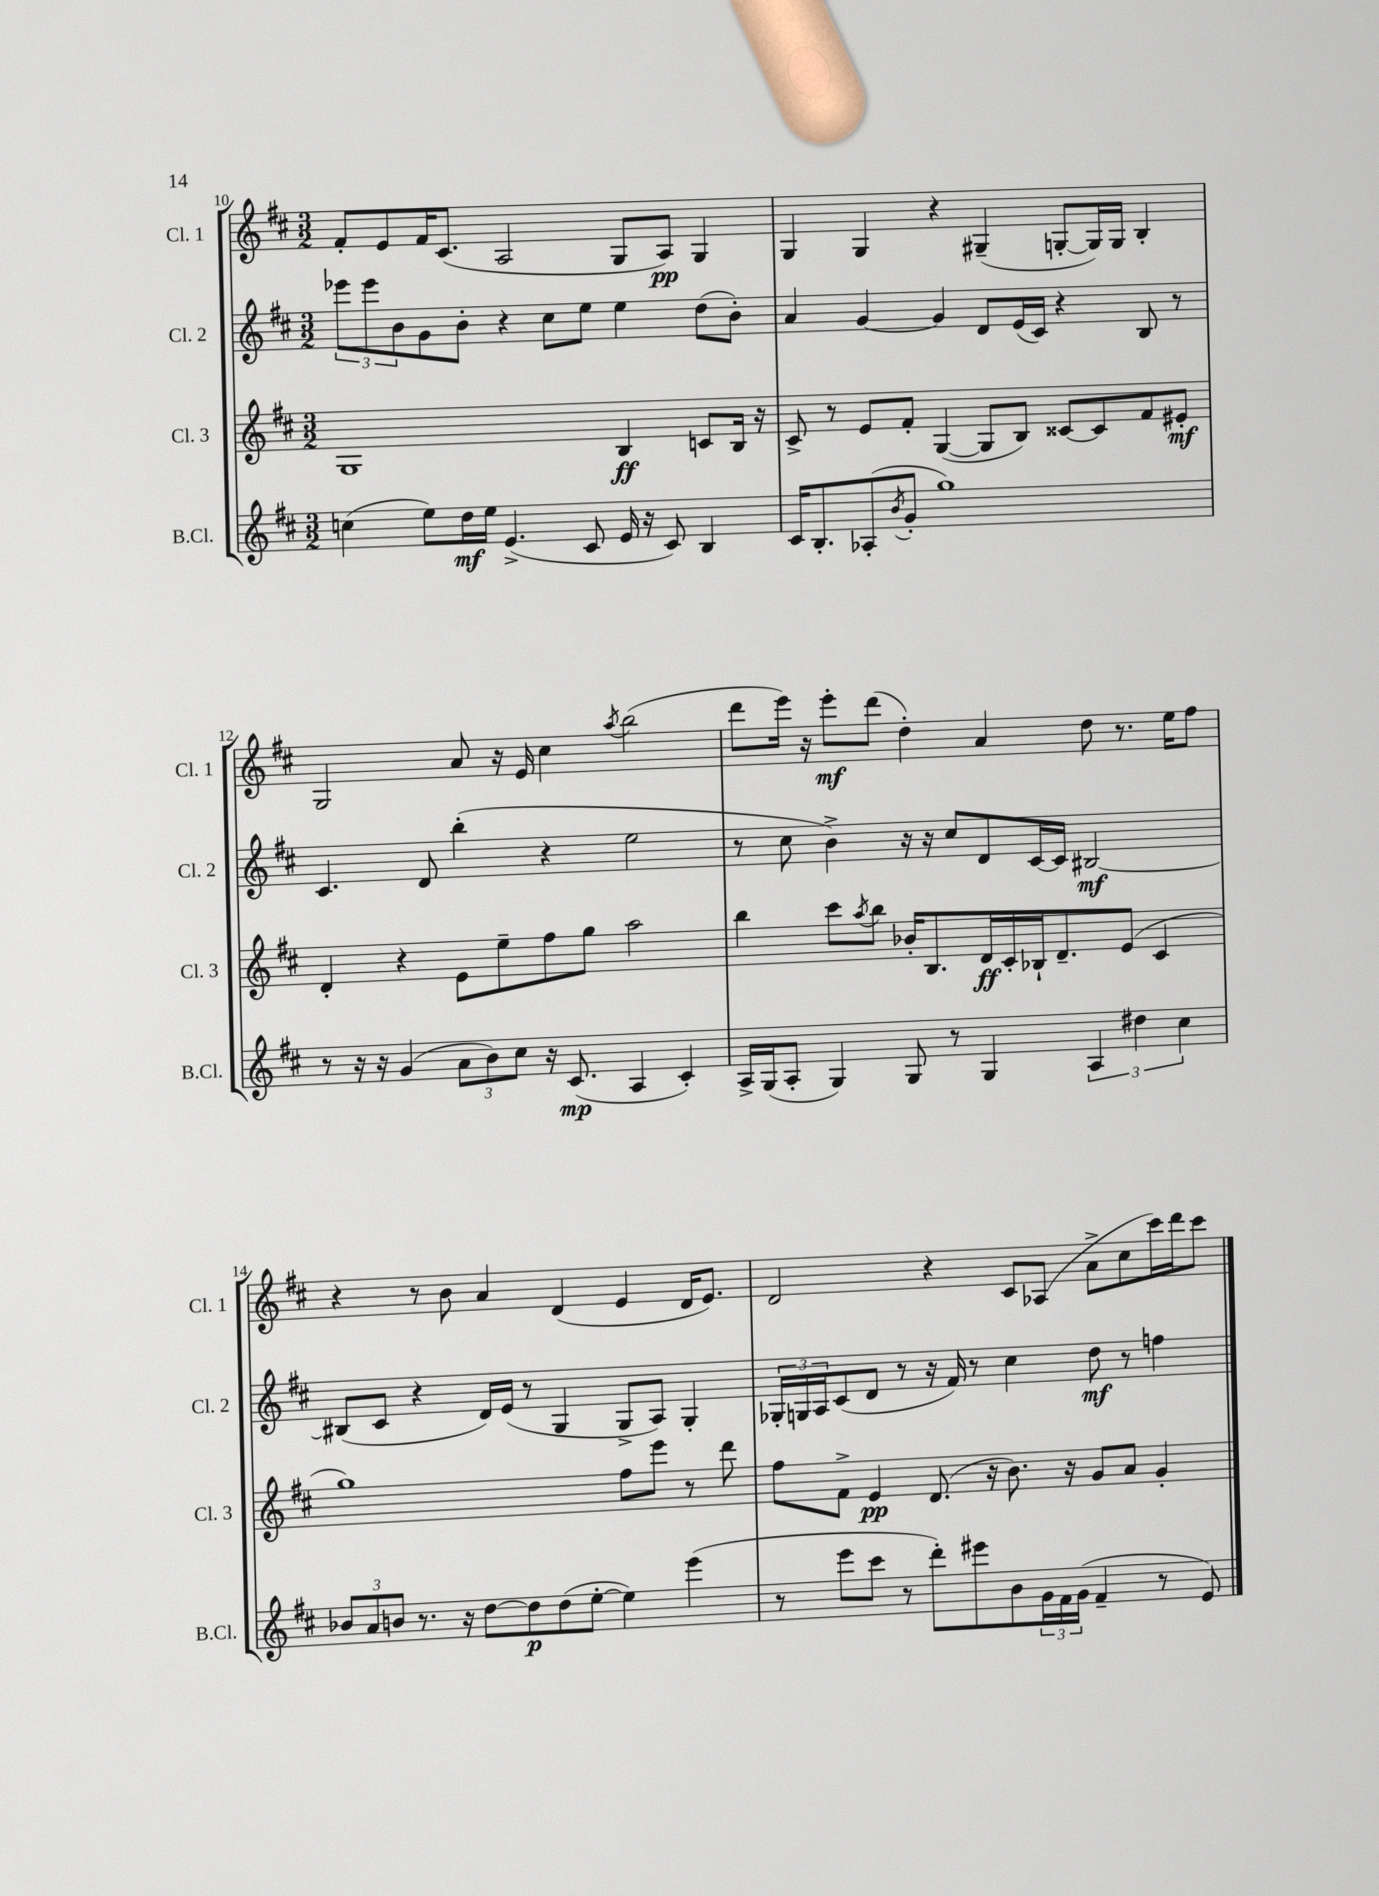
<<
\new StaffGroup <<
\new Staff = "s0" \with { instrumentName = "Cl. 1" shortInstrumentName = "Cl. 1" } {
    \clef treble \key d \major \numericTimeSignature \time 3/2
    fis'8-. e'8 fis'16 cis'8.( a2 g8 a8\pp) g4 |
    g4 g4 r4 gis4--( g8~-. g16) g16 b4-. |
    g2 a'8 r16 e'16 cis''4 \acciaccatura { a''8 } b''2( |
    d'''8 e'''16) r16 e'''8-.\mf d'''8( d''4-.) a'4 d''8 r8. e''16 fis''8 |
    r4 r8 b'8 a'4 d'4( e'4 d'16 e'8.) |
    d'2 r4 cis'8 aes8( a'8-> cis''8 cis'''16) d'''16 cis'''8 \bar "|." |
}
\new Staff = "s1" \with { instrumentName = "Cl. 2" shortInstrumentName = "Cl. 2" } {
    \clef treble \key d \major \numericTimeSignature \time 3/2
    \tuplet 3/2 { ees'''8 ees'''8 b'8 } g'8 b'8-. r4 cis''8 e''8 e''4 d''8( b'8-.) |
    a'4 g'4~ g'4 d'8 e'16( cis'16) r4 b8 r8 |
    cis'4. d'8 b''4-.( r4 e''2 |
    r8 cis''8 b'4->) r16 r16 cis''8 d'8 cis'16~ cis'16 bis2~\mf |
    bis8( cis'8 r4 d'16) e'16( r8 g4 g8-> a8) g4-. |
    \tuplet 3/2 { ges16-. g16 a16 } cis'8( d'8 r8 r16 fis'16) r8 cis''4 d''8\mf r8 f''4 \bar "|." |
}
\new Staff = "s2" \with { instrumentName = "Cl. 3" shortInstrumentName = "Cl. 3" } {
    \clef treble \key d \major \numericTimeSignature \time 3/2
    g1 b4\ff c'8 b16 r16 |
    cis'8-> r8 e'8 fis'8-. g4~( g8 b8) cisis'8~ cisis'8 fis'8 eis'8-.\mf |
    d'4-. r4 e'8 e''8-- fis''8 g''8 a''2 |
    b''4 cis'''8 \acciaccatura { a''8 } b''8 bes'16-. b8. d'16\ff cis'16-. bes16-! d'8.-- e'8( cis'4 |
    g''1) fis''8 e'''8 r8 d'''8 |
    fis''8 fis'8-> e'4\pp d'8.( r16 b'8.) r16 g'8 a'8 g'4-. \bar "|." |
}
\new Staff = "s3" \with { instrumentName = "B.Cl." shortInstrumentName = "B.Cl." } {
    \clef treble \key d \major \numericTimeSignature \time 3/2
    c''4( e''8) d''16\mf e''16 e'4.->( cis'8 e'16 r16 cis'8) b4 |
    cis'16 b8.-. aes8-.( \acciaccatura { b'8 } g'8-. g''1) |
    r8 r16 r16 g'4( \tuplet 3/2 { a'8 b'8) cis''8 } r16 cis'8.\mp( a4 cis'4-.) |
    a16-> g16( a8-. g4) g8 r8 g4 \tuplet 3/2 { a4 dis''4 cis''4 } |
    \tuplet 3/2 { bes'8 a'8 b'8 } r8. r16 d''8~ d''8\p d''8( e''8~-. e''4) e'''4( |
    r8 e'''8 cis'''8 r8 d'''8-.) eis'''8 b'8 \tuplet 3/2 { g'16 fis'16 g'16( } fis'4-- r8 e'8) \bar "|." |
}
>>
>>
\layout { \context { \Score currentBarNumber = #10 } }
